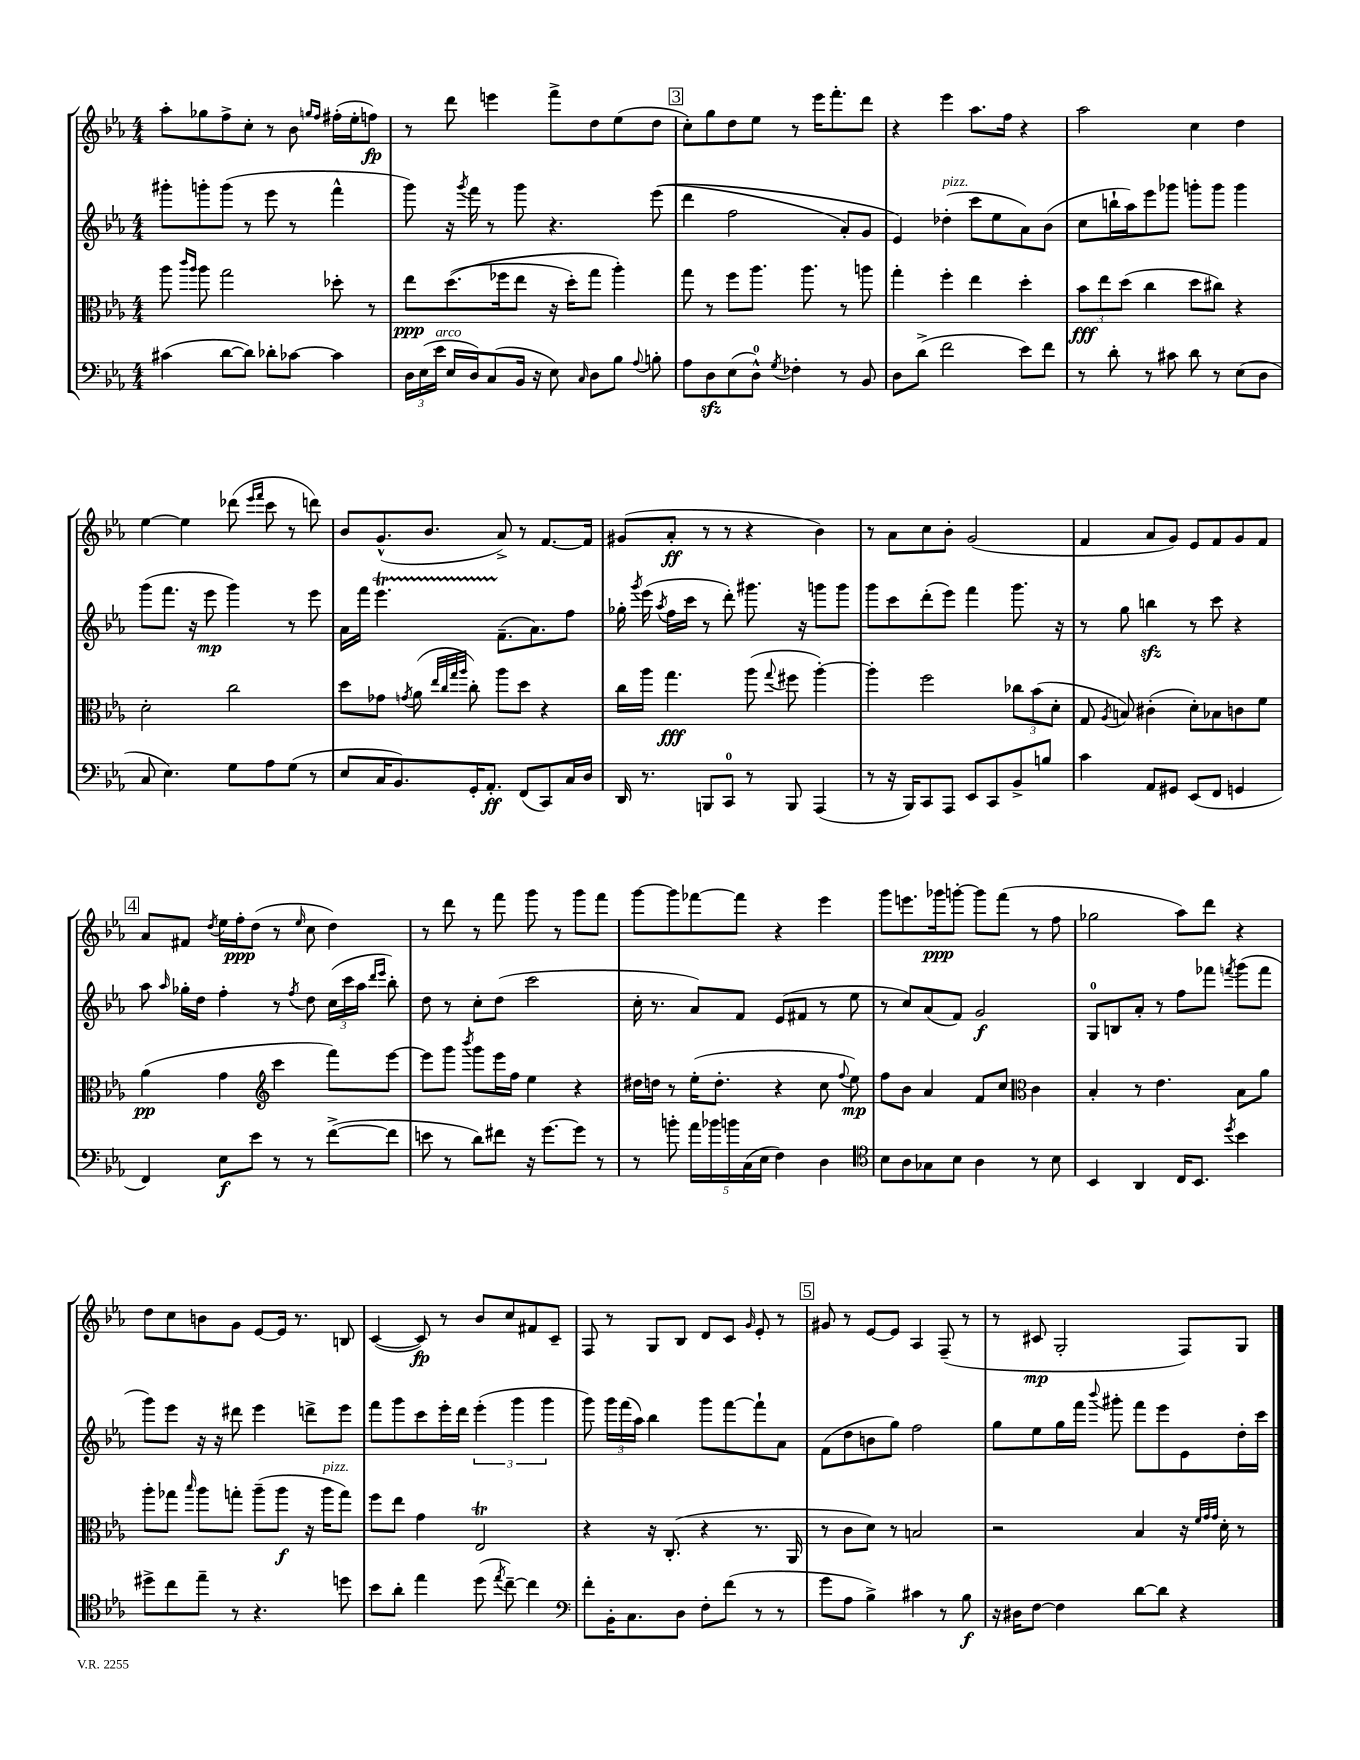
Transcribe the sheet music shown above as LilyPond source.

<<
\new StaffGroup <<
\new Staff = "s0" {
    \clef treble \key ees \major \numericTimeSignature \time 4/4
    \autoBeamOff aes''8[-. ges''8 f''8-> c''8]-. r8 bes'8 \grace { g''16[ f''16] } fis''16[-.( ees''16-. f''8]\fp) |
    r8 d'''8 e'''4 f'''8[-> d''8 ees''8( d''8] |
    \mark \markup { \box "3" } c''8[-.) g''8 d''8 ees''8] r8 ees'''16[ f'''8.-. d'''8] |
    r4 ees'''4 aes''8.[ f''16] r4 |
    aes''2 c''4 d''4 |
    ees''4~ ees''4 des'''8( \grace { ees'''16[ f'''16] } c'''8 r8 d'''8) |
    bes'8[ g'8.-^( bes'8.] aes'8->) r8 f'8.[~ f'16] |
    gis'8[( aes'8]-.\ff r8 r8 r4 bes'4) |
    r8 aes'8[ c''8 bes'8]-. g'2( |
    f'4 aes'8[ g'8]) ees'8[ f'8 g'8 f'8] |
    \mark \markup { \box "4" } aes'8[ fis'8] \acciaccatura { d''8 } ees''16[ f''16-.\ppp d''8]( r8 \grace { ees''16 } c''8 d''4) |
    r8 d'''8 r8 f'''8 g'''8 r8 g'''8[ f'''8] |
    g'''8[~ g'''8 fes'''8~ fes'''8] r4 ees'''4 |
    g'''8[ e'''8. ges'''16\ppp g'''8]~-. g'''8[ f'''8]( r8 f''8 |
    ges''2 aes''8[) d'''8] r4 |
    d''8[ c''8 b'8 g'8] ees'8[~ ees'16] r8. b8 |
    c'4~( c'8\fp) r8 bes'8[ c''8 fis'8 c'8]-- |
    f8 r8 g8[ bes8] d'8[ c'8] \grace { g'16 } ees'8-. r8 |
    \mark \markup { \box "5" } gis'8 r8 ees'8[~ ees'8] aes4 f8--( r8 |
    r8 cis'8\mp g2-. f8[) g8] \bar "|." |
}
\new Staff = "s1" {
    \clef treble \key ees \major \numericTimeSignature \time 4/4
    \autoBeamOff gis'''8[-. g'''8-. g'''8]( r8 ees'''8 r8 f'''4-^ |
    g'''8) r16 \acciaccatura { g'''8 } f'''16 r8 g'''8 r4. ees'''8(\( |
    \mark \markup { \box "3" } d'''4 f''2 aes'8[-.) g'8] |
    ees'4\) des''4-.^\markup { \italic "pizz." }( c'''8[ ees''8 aes'8) bes'8]( |
    c''8[ b''16-! aes''16) ees'''8 ges'''8] g'''8[-. g'''8] g'''4 |
    g'''8[( f'''8.] r16 ees'''8\mp g'''4) r8 ees'''8 |
    aes'16[ f'''16] ees'''4.\startTrillSpan f'8.[--\stopTrillSpan( aes'8.) f''8] |
    ges''16-. \acciaccatura { g'''8 } ees'''16( \acciaccatura { aes''8 } f''16[ c'''16] r8 d'''8-.) gis'''8. r16 g'''8[ g'''8] |
    g'''8[ c'''8 d'''8-.( ees'''8]) f'''4 g'''8. r16 |
    r8 g''8 b''4\sfz r8 c'''8 r4 |
    \mark \markup { \box "4" } aes''8 \grace { aes''16 } ges''16[-. d''16] f''4-. r8 \acciaccatura { f''8 } d''8 \tuplet 3/2 { c''16[( c'''16 aes''16] } \grace { d'''16[ ees'''16] } bes''8-.) |
    d''8 r8 c''8[-. d''8]( c'''2 |
    c''16-. r8. aes'8[) f'8] ees'8[( fis'8] r8 ees''8 |
    r8 c''8[) aes'8( f'8]) g'2\f |
    g8[-0 b8 aes'8]-. r8 f''8[ fes'''8] \acciaccatura { f'''8 } g'''8[( f'''8] |
    g'''8[) ees'''8] r16 r16 dis'''8 ees'''4 d'''8[-> ees'''8] |
    f'''8[ g'''8 c'''8 ees'''16-. d'''16] \tuplet 3/2 { ees'''4-.( g'''4 g'''4 } |
    g'''8) \tuplet 3/2 { g'''16[ f'''16( aes''16]) } bes''4 g'''8[ f'''8~ f'''8-! aes'8] |
    \mark \markup { \box "5" } f'8[( d''8 b'8 g''8]) f''2 |
    g''8[ ees''8 g''16 f'''16] \appoggiatura { bes'''8 } gis'''8-. f'''8[ ees'''8 ees'8 d''16-. c'''16] \bar "|." |
}
\new Staff = "s2" {
    \clef alto \key ees \major \numericTimeSignature \time 4/4
    \autoBeamOff aes''8 \grace { c'''16[ aes''16] } aes''8 g''2 des''8-. r8 |
    ees''8[\ppp d''8.(\( fes''16 ees''8] r16 d''16[-.) g''8] aes''4-.\) |
    \mark \markup { \box "3" } g''8 r8 f''8[ aes''8.] aes''8. r8 a''8 |
    g''4-. f''4-. ees''4 d''4-. |
    \tuplet 3/2 { bes'8[\fff ees''8 d''8]( } c''4 d''8[ cis''8]) r4 |
    d'2-. c''2 |
    d''8[ ges'8] \acciaccatura { g'8 } aes'8( \grace { ees''32[ c''32 g''32 aes''32] } c''8-.) aes''8[ d''8] r4 |
    c''16[ aes''16] g''4.\fff aes''8( \appoggiatura { g''8 } fis''8 aes''4~-.) |
    aes''4-. f''2 \tuplet 3/2 { ces''8[ bes'8( d'8]-. } |
    g8 \acciaccatura { aes8 } b8) cis'4-.( d'8[-.) bes8 c'8 f'8] |
    \mark \markup { \box "4" } aes'4\pp( g'4 \clef treble c'''4 f'''8[) ees'''8]~ |
    ees'''8[ g'''8] \acciaccatura { bes'''8 } g'''8[ ees'''16 f''16] ees''4 r4 |
    dis''16[ d''16] r8 ees''16[-.( d''8.]-. r4 c''8 \appoggiatura { f''8 } ees''8\mp) |
    f''8[ bes'8] aes'4 f'8[ c''8] \clef alto c'4 |
    bes4-. r8 ees'4. bes8[ aes'8] |
    aes''8[-. ges''8] \grace { bes''16 } aes''8[ g''8]-. aes''8[--( aes''8]\f r16 aes''16[^\markup { \italic "pizz." } g''8]) |
    f''8[ ees''8] g'4 ees2\trill |
    r4 r16 c8.-.( r4 r8. aes,16 |
    \mark \markup { \box "5" } r8 c'8[ d'8]) r8 b2 |
    r2 bes4 r16 \grace { f'32[ g'32 g'32] } d'16-. r8 \bar "|." |
}
\new Staff = "s3" {
    \clef bass \key ees \major \numericTimeSignature \time 4/4
    \autoBeamOff cis'4( d'8[~ d'8]) des'8[-. ces'8]~ ces'4 |
    \tuplet 3/2 { d16[ ees16( ees'16]^\markup { \italic "arco" } } ees16[ d16) c8( bes,16] r16 ees8) \grace { c16 } d8[ bes8] \appoggiatura { aes8 } b8-. |
    \mark \markup { \box "3" } aes8[ d8\sfz ees8( d8]-0-^) \acciaccatura { g8 } fes4-. r8 bes,8 |
    d8[ d'8]->( f'2 ees'8[) f'8] |
    r8 d'8-. r8 cis'8 d'8 r8 ees8[( d8] |
    c8 ees4.) g8[ aes8 g8]( r8 |
    ees8[ c16 bes,8.) g,16-. aes,8.]-.\ff f,8[( c,8) c16 d16] |
    d,16 r8. b,,8[ c,8]-0 r8 b,,8 aes,,4( |
    r8 r16 bes,,16[) c,8 aes,,8] ees,8[ c,8 bes,8-> b8] |
    c'4 aes,8[ gis,8] ees,8[( f,8] g,4 |
    \mark \markup { \box "4" } f,4) ees8[\f ees'8] r8 r8 f'8[~->( f'8] |
    e'8 r8 d'8[) fis'8] r16 g'8.[~ g'8] r8 |
    r8 b'8-. \tuplet 5/4 { aes'16[ bes'16 b'16 c16( ees16] } f4) d4 |
    \clef tenor bes8[ aes8 ges8 bes8] aes4 r8 bes8 |
    bes,4 aes,4 c16[ bes,8.] \acciaccatura { d''8 } bes'4 |
    dis''8[-> c''8 ees''8]-- r8 r4. d''8 |
    bes'8[ aes'8]-. ees''4 d''8( \acciaccatura { ees''8 } c''8~--) c''4 |
    \clef bass f'8[-. bes,16-. c8. d8] f8[-. f'8]( r8 r8 |
    \mark \markup { \box "5" } g'8[ aes8] bes4->) cis'4 r8 bes8\f |
    r16 dis16[ f8]~ f4 d'8[~ d'8] r4 \bar "|." |
}
>>
>>
\layout { \context { \Score \remove "Bar_number_engraver" } }
